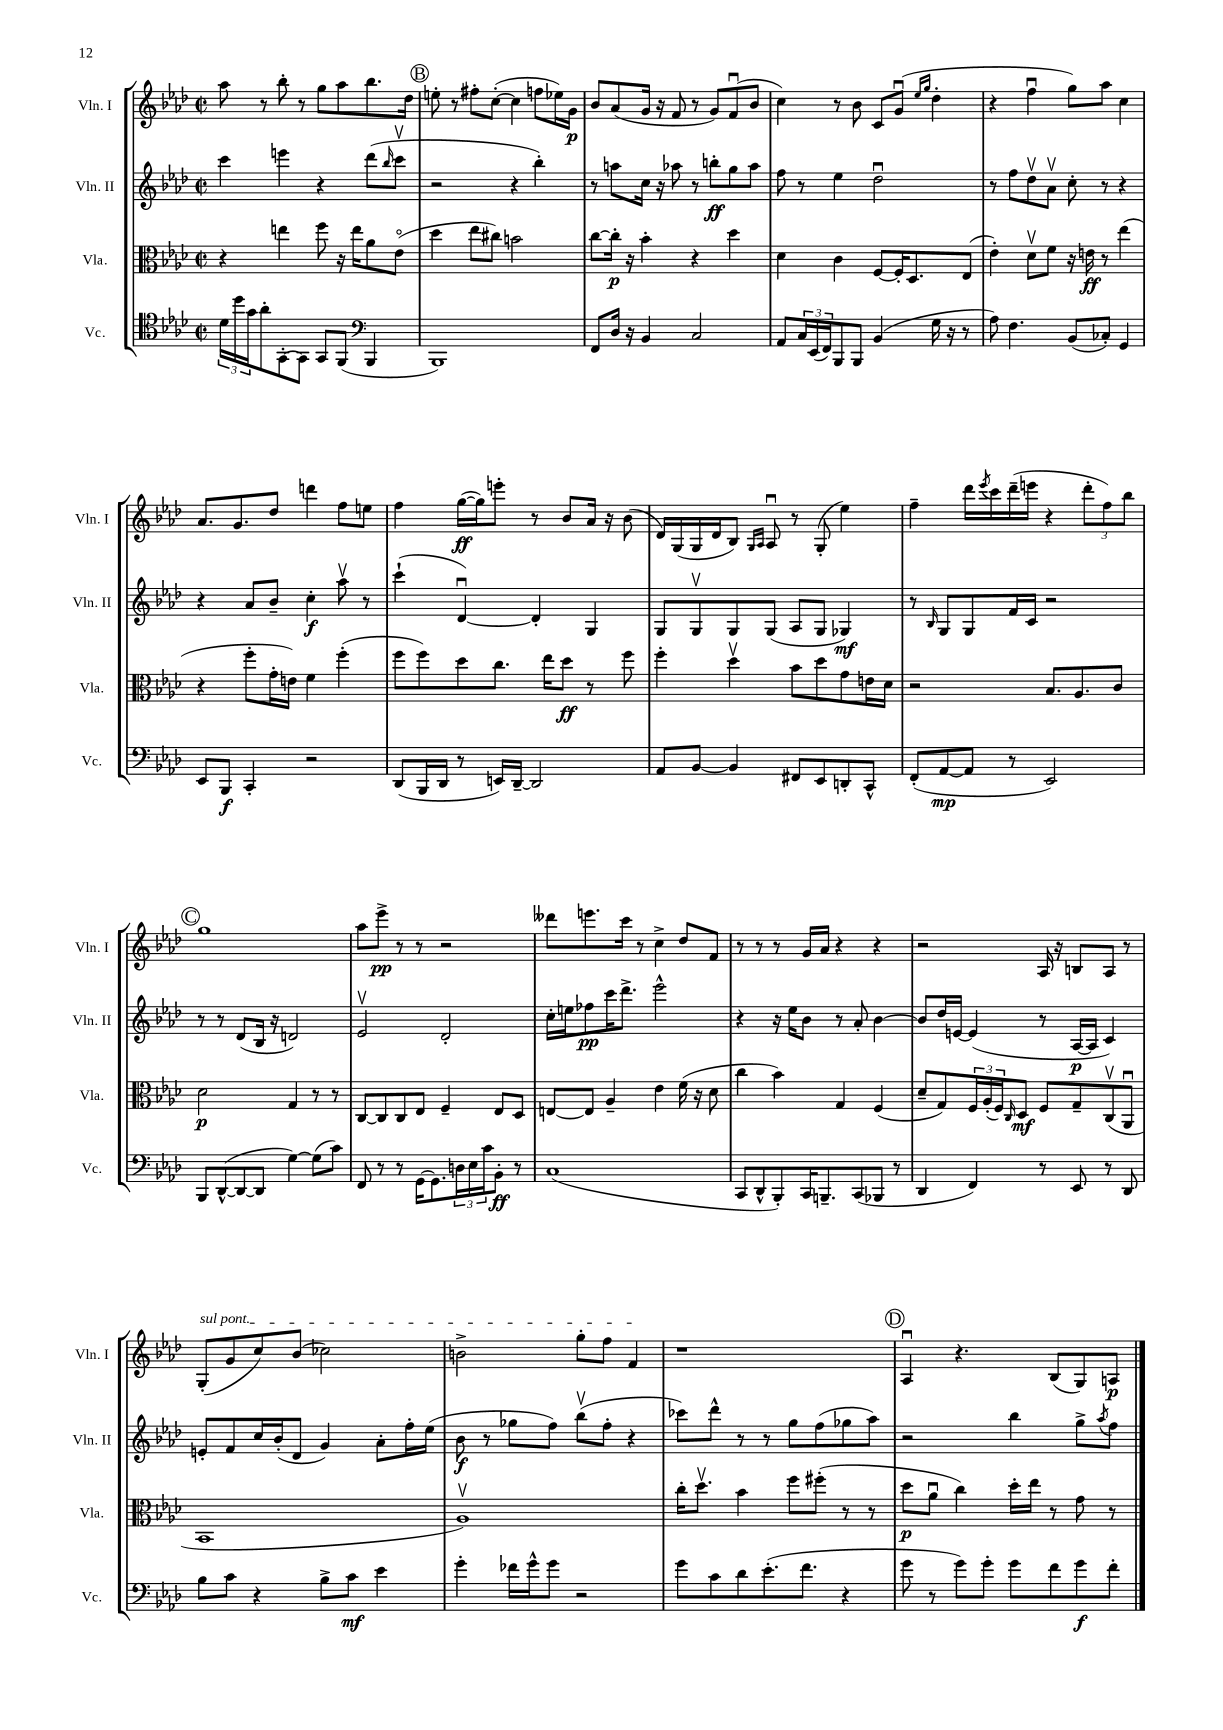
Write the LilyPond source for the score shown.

<<
\new StaffGroup <<
\new Staff = "s0" \with { instrumentName = "Vln. I" shortInstrumentName = "Vln. I" } {
    \clef treble \key aes \major \defaultTimeSignature \time 2/2
    aes''8 r8 bes''8-. r8 g''8 aes''8 bes''8. des''16 |
    \mark \markup { \circle "B" } e''8-. r8 fis''8-. c''8~-.( c''4 f''8 ees''16) g'16\p |
    bes'8 aes'8( g'16 r16 f'8 r8 g'8) f'8\downbow( bes'8 |
    c''4) r8 bes'8 c'8 g'8\downbow( \grace { ees''16 g''16 } des''4-. |
    r4 f''4\downbow g''8) aes''8 c''4 |
    aes'8. g'8. des''8 d'''4 f''8 e''8 |
    f''4 g''16~\ff( g''16) e'''8-. r8 bes'8 aes'16 r16 bes'8( |
    des'16) g16( g16 des'16 bes8) \grace { g16 aes16 } aes8\downbow r8 g8-.( ees''4) |
    f''4-- des'''16 \acciaccatura { ees'''8 } c'''16 des'''16--( e'''16 r4 \tuplet 3/2 { des'''8-. f''8) bes''8 } |
    \mark \markup { \circle "C" } g''1 |
    aes''8 ees'''8->\pp r8 r8 r2 |
    deses'''8 e'''8. c'''16 r8 c''4-> des''8 f'8 |
    r8 r8 r8 g'16 aes'16 r4 r4 |
    r2 aes16 r16 b8 aes8 r8 |
    \once \override TextSpanner.bound-details.left.text = \markup { \italic "sul pont." } g8-.\startTextSpan( g'8 c''8) bes'8( ces''2) |
    b'2-> g''8-. f''8 f'4\stopTextSpan |
    r1 |
    \mark \markup { \circle "D" } aes4\downbow r4. bes8( g8) a8\p \bar "|." |
}
\new Staff = "s1" \with { instrumentName = "Vln. II" shortInstrumentName = "Vln. II" } {
    \clef treble \key aes \major \defaultTimeSignature \time 2/2
    c'''4 e'''4 r4 des'''8( \grace { bes''16 } c'''8\upbow |
    \mark \markup { \circle "B" } r2 r4 bes''4-.) |
    r8 a''8 c''16 r16 aes''8 r8 b''8-.\ff g''8 aes''8 |
    f''8 r8 ees''4 des''2\downbow |
    r8 f''8 des''8\upbow aes'8\upbow c''8-. r8 r4 |
    r4 aes'8 bes'8-- c''4-.\f aes''8\upbow r8 |
    c'''4-!( des'4~\downbow) des'4-. g4 |
    g8 g8\upbow g8 g8( aes8 g8 ges4\mf) |
    r8 \grace { bes16 } g8 g8 f'16 c'16 r2 |
    \mark \markup { \circle "C" } r8 r8 des'8( bes16 r16 d'2) |
    ees'2\upbow des'2-. |
    c''16-. e''16 fes''8\pp c'''16 des'''8.-> ees'''2-^ |
    r4 r16 ees''16 bes'8 r8 aes'8-. bes'4~ |
    bes'8 des''16 e'16~ e'4( r8 aes16~\p aes16 c'4) |
    e'8-. f'8 c''16 bes'16-.( des'8 g'4) aes'8-. f''16-. ees''16( |
    bes'8\f r8 ges''8 f''8) bes''8\upbow( f''8-. r4 |
    ces'''8) des'''8-^ r8 r8 g''8 f''8( ges''8 aes''8) |
    \mark \markup { \circle "D" } r2 bes''4 g''8-> \acciaccatura { aes''8 } f''8 \bar "|." |
}
\new Staff = "s2" \with { instrumentName = "Vla." shortInstrumentName = "Vla." } {
    \clef alto \key aes \major \defaultTimeSignature \time 2/2
    r4 e''4 f''8 r16 e''16 aes'8 ees'8\flageolet( |
    \mark \markup { \circle "B" } des''4 ees''8 cis''8) b'2 |
    c''8~ c''16-.\p r16 bes'4-. r4 des''4 |
    des'4 c'4 f8~ f16-. des8. ees8( |
    ees'4-.) des'8\upbow f'8 r16 e'16\ff r8 ees''4( |
    r4 f''8-. g'16-. e'16) f'4 f''4-.( |
    f''8 f''8) des''8 c''8. ees''16 des''8\ff r8 f''8 |
    f''4-. des''4\upbow bes'8 des''8 g'8 e'16 des'16 |
    r2 bes8. aes8. c'8 |
    \mark \markup { \circle "C" } des'2\p g4 r8 r8 |
    c8~ c8 c8 ees8 f4-- ees8 des8 |
    e8~ e8 aes4-- ees'4 f'16( r16 des'8 |
    c''4 bes'4) g4 f4( |
    des'8-- g8) \tuplet 3/2 { f16 aes16-.( f16) } \grace { c16 } des8\mf f8 g8-- c8\upbow( aes,8\downbow |
    bes,1 |
    aes1\upbow) |
    c''16-. des''8.\upbow bes'4 f''8 fis''8-.( r8 r8 |
    \mark \markup { \circle "D" } des''8\p aes'8\downbow c''4) des''16-. ees''16 r8 g'8 r8 \bar "|." |
}
\new Staff = "s3" \with { instrumentName = "Vc." shortInstrumentName = "Vc." } {
    \clef tenor \key aes \major \defaultTimeSignature \time 2/2
    \tuplet 3/2 { des'16 des''16 g'16 } aes'8-. g,8~-. g,8 g,8 f,8( \clef bass bes,,4 |
    \mark \markup { \circle "B" } bes,,1) |
    f,8 des16 r16 bes,4 c2 |
    aes,8 \tuplet 3/2 { c16 ees,16( f,16) } bes,,8 bes,,8 bes,4( g16 r16 r8 |
    aes8) f4. bes,8( ces8-.) g,4 |
    ees,8 bes,,8\f c,4-. r2 |
    des,8( bes,,16 des,16 r8 e,16) des,16~-- des,2 |
    aes,8 bes,8~ bes,4 fis,8 ees,8 d,8-. c,8-^ |
    f,8-.( aes,8~\mp aes,8 r8 ees,2) |
    \mark \markup { \circle "C" } bes,,8 des,8~-^( des,8~ des,8 g4~) g8( c'8) |
    f,8 r8 r8 g,16~ g,8. \tuplet 3/2 { d16 ees16 c'16 } bes,8-.\ff r8 |
    c1( |
    c,8 des,8-^ bes,,8-.) c,16 b,,8.-- c,8( bes,,8 r8 |
    des,4 f,4) r8 ees,8 r8 des,8 |
    bes8 c'8 r4 bes8-> c'8\mf ees'4 |
    g'4-. fes'16 g'16-^ g'8 r2 |
    g'8 c'8 des'8 ees'8.-.( f'8. r4 |
    \mark \markup { \circle "D" } g'8 r8 g'8) g'8-. g'8 f'8 g'8\f f'8-. \bar "|." |
}
>>
>>
\layout { \context { \Score \remove "Bar_number_engraver" } }
